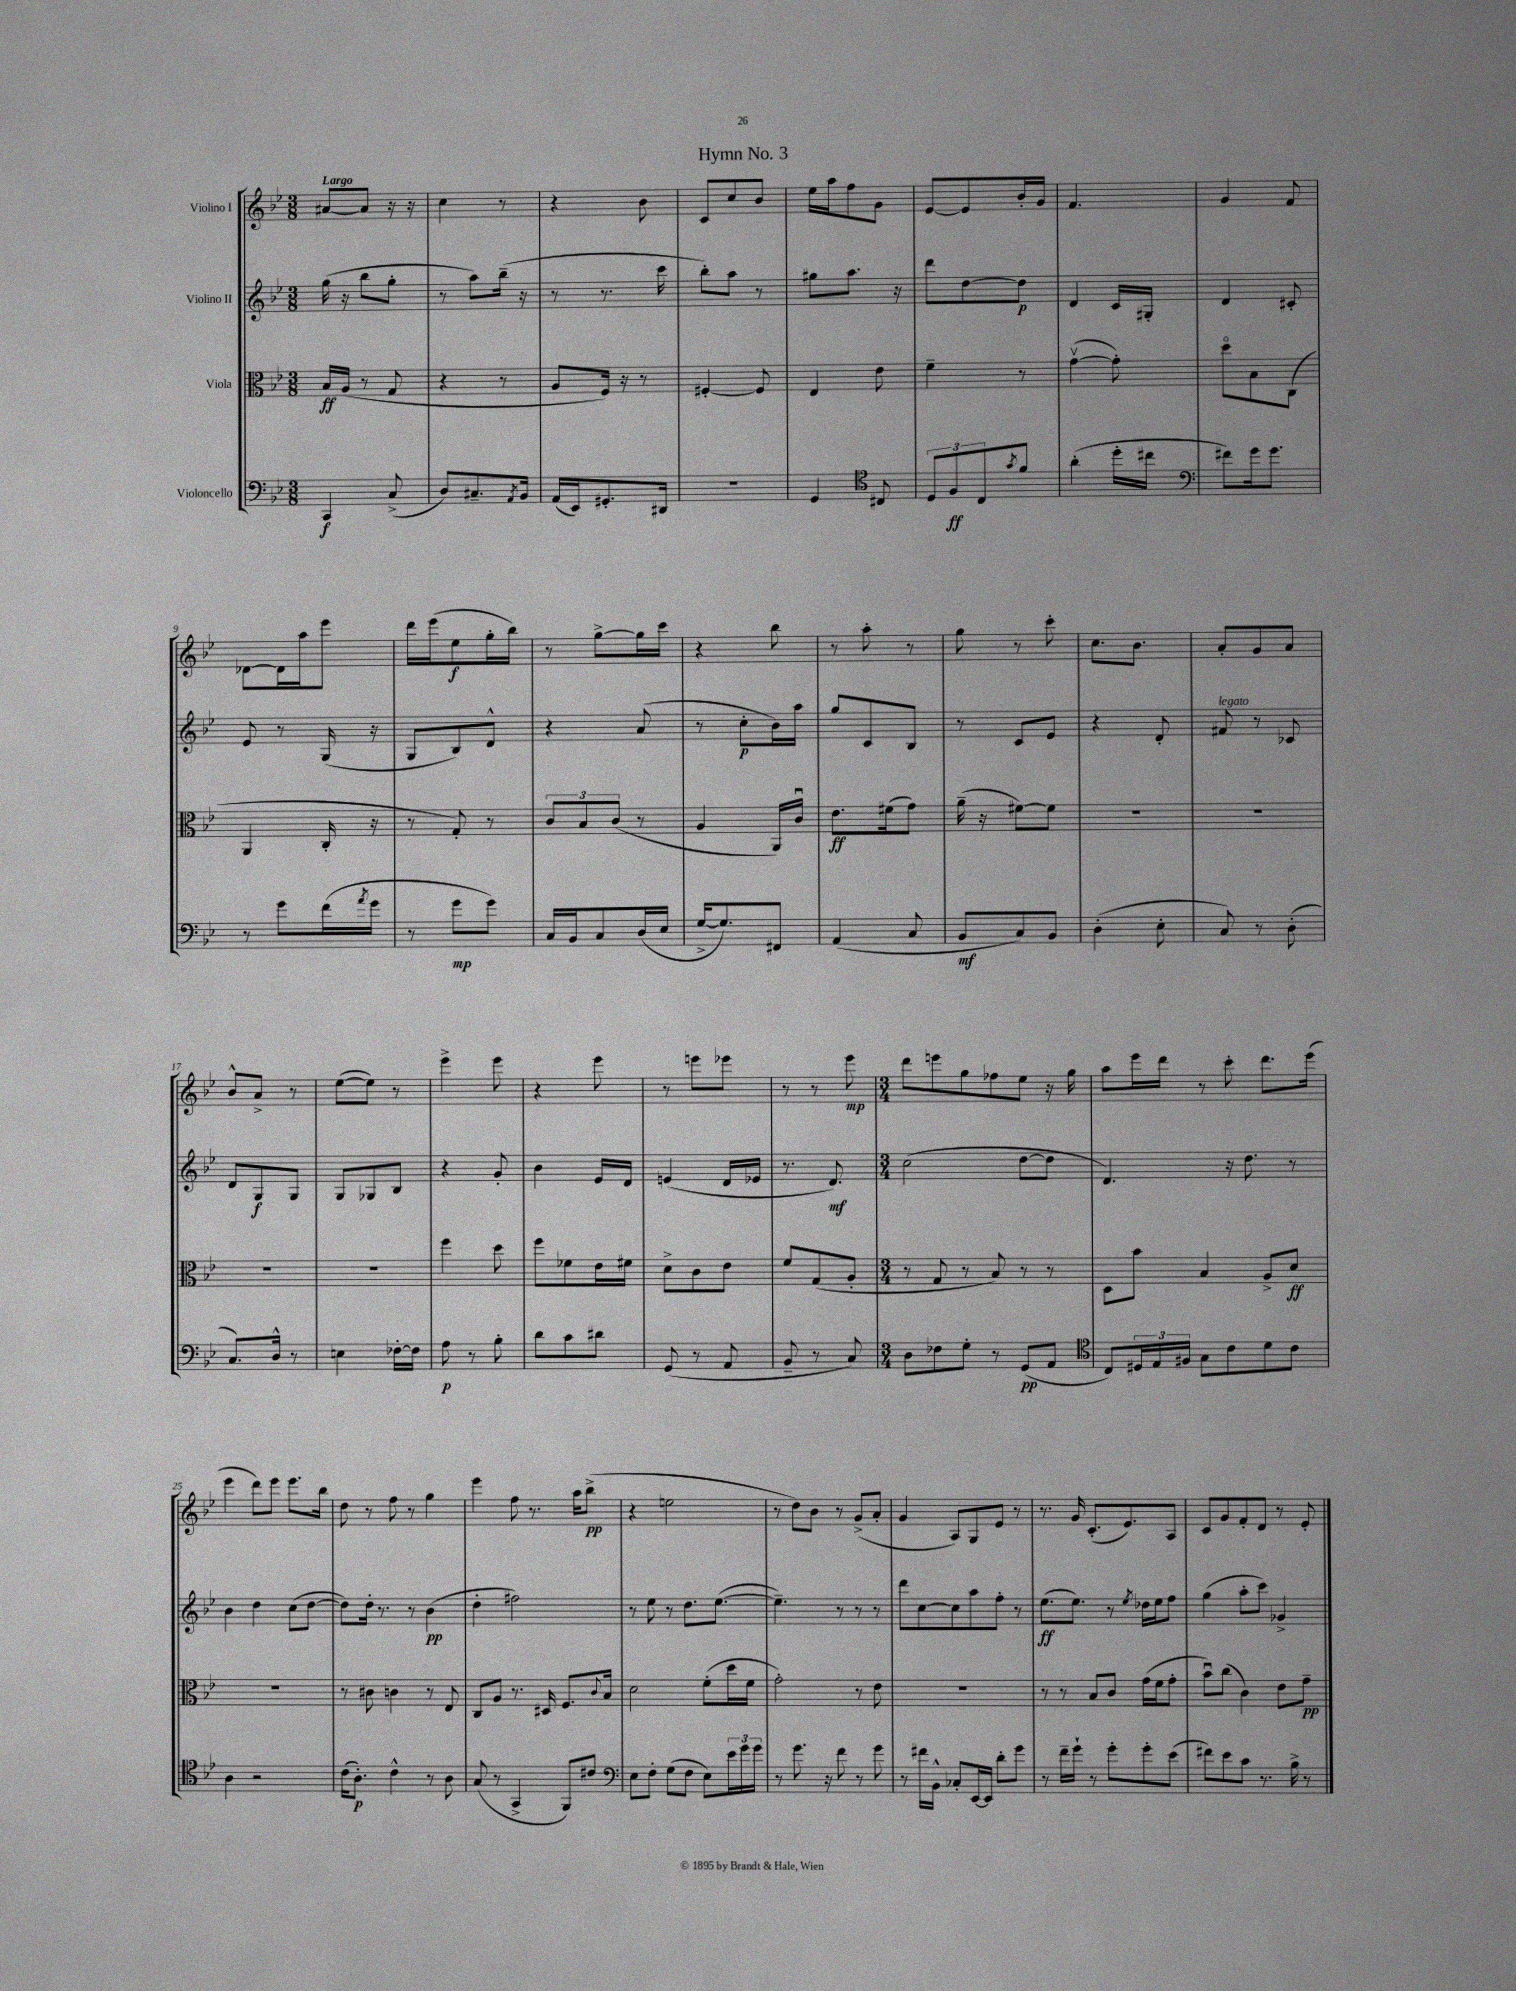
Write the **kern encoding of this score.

**kern	**kern	**kern	**kern
*staff4	*staff3	*staff2	*staff1
*clefF4	*clefC3	*clefG2	*clefG2
*k[b-e-]	*k[b-e-]	*k[b-e-]	*k[b-e-]
*M3/8	*M3/8	*M3/8	*M3/8
4CC	16B-	(16gg	[8a#
.	(16A	16r	.
.	8r	8bb-	8a#]
(8C^	8G	8gg'	16r
.	.	.	16r
=	=	=	=
8D)	4r	8r	4cc
8.C#~	.	8aa)	.
.	8r	(16bb-~	8r
8qAA	.	.	.
16BB-	.	16r	.
=	=	=	=
(16AA	8A	8r	4r
16EE-)	.	.	.
8.GG#'	16F)	8.r	.
.	16r	.	.
.	8r	.	8b-
16DD#	.	16ccc	.
=	=	=	=
4.r	[4F#'	8bb-')	8c
.	.	8aa	8cc
.	8F#]	8r	8b-
=	=	=	=
4GG	4E-	8gg#	16ee-
.	.	.	16aa
.	.	8.aa	8ff
*clefC4	*	*	*
8C#	8e-	.	8g
.	.	16r	.
=	=	=	=
12D	4f~	8ddd	[8e-
12F	.	.	.
.	.	[8dd	8e-]
12C	.	.	.
8qg	.	.	.
8f	8r	8dd]	16b-'
.	.	.	16g
=	=	=	=
(4a'	([4gv	4d	4.f
16dd'	8g'])	16c	.
16cc#	.	16G#'	.
=	=	=	=
*clefF4	*	*	*
8f#)	8ddo	4d	4g
16g	8B-	.	.
8.g	.	.	.
.	(8C	8c#'	8f
=	=	=	=
8r	4AA	8e-	[8d-
8g	.	8r	16d-]
.	.	.	16aa
(16f	16C'	(16G	8eee-
8qa	.	.	.
16g	16r	16r	.
=	=	=	=
8r	8r	8G	16ddd
.	.	.	(16eee-
8g	8G')	8B-)	8ee-
8g)	8r	8d^^	16gg'
.	.	.	16bb-)
=	=	=	=
16C	12c	4r	8r
16BB-	.	.	.
.	12B-	.	.
8C	.	.	[8gg^
.	(12c	.	.
(16D	8r	(8a	16gg]
16E-	.	.	16ccc
=	=	=	=
[16G^	4A	8r	4r
8.G])	.	.	.
.	.	8cc'	.
8FF#	16AA)	16b-)	8bb-
.	16cu	16aa	.
=	=	=	=
(4AA	8.e-	8gg	8r
.	.	8c	8aa'
.	(16f#	.	.
8C	8g)	8B-	8r
=	=	=	=
8BB-	(16a~	8r	8gg
.	16r	.	.
8C)	[8f#)	8c	8r
8BB-	8f#]	8e-	8ccc'
=	=	=	=
(4D'	4.r	4r	8.cc
.	.	.	8.b-
8E-'	.	8d'	.
=	=	=	=
8C)	4.r	8f#	8a'
8r	.	8r	8g
(8D'	.	8c-	8a
=	=	=	=
8.C)	4.r	8d	8b-^^
.	.	8G	8a^
16D^^	.	.	.
8r	.	8G	8r
=	=	=	=
4E	4.r	8G	([8ee-
.	.	8G-	8ee-])
[16F-'	.	8B-	8r
16F-]	.	.	.
=	=	=	=
8A	4ff	4r	4eee-^
8r	.	.	.
8B-'	8dd	8g'	8eee-
=	=	=	=
8d	8ff	4b-	4r
8c	8f-	.	.
8d#	16e-	16e-	8eee-
.	16f#	16d	.
=	=	=	=
(8GG	8d^	(4e	8r
8r	8c	.	8eee
8AA	8e-	16d	8eee-
.	.	16e-	.
=	=	=	=
8BB-~	8f	8.r	8r
8r	(8G	.	8r
.	.	8.d)	.
8C)	8A'	.	8eee-
=	=	=	=
*M3/4	*M3/4	*M3/4	*M3/4
8D	8r	(2cc	8ddd
8F-	8G	.	8eee
8G'	8r	.	8gg
8r	8B-)	.	8ff-
(8GG	8r	[8dd	8ee-
8AA	8r	8dd]	16r
.	.	.	16gg
=	=	=	=
*clefC4	*	*	*
8C)	8D	4.d)	8aa
24D#	8b-	.	16eee-
24E-	.	.	.
.	.	.	16ddd
24F#	.	.	.
8G	4B-	.	8r
8c	.	16r	8ccc'
.	.	8.dd	.
8d	8A^	.	8.ddd
8c	8d	8r	.
.	.	.	(16eee-
=	=	=	=
4A	2.r	4b-	4eee-
2r	.	4dd	8ddd)
.	.	.	8eee-
.	.	(8cc	8.eee-
.	.	[8dd	.
.	.	.	16bb-
=	=	=	=
(16c	8r	8dd])	8dd
8.A')	.	.	.
.	8c#	16dd'	8r
.	.	8.r	.
4c^^	4c	.	8ff
.	.	8r	8r
8r	8r	(4b-	4gg
8A	8E-	.	.
=	=	=	=
(8G	8C	4dd'	4eee-
8r	8A	.	.
4GG^	8.r	2ff#)	8ff
.	.	.	8.r
.	16D#	.	.
8FF)	8.F	.	.
.	.	.	16aa
8c#	.	.	(8bb-^
.	8qqc	.	.
.	16B-	.	.
=	=	=	=
*clefF4	*	*	*
8E-	2d	8r	4r
8F'	.	8ee-	.
(8G	.	8r	2ee
8F	.	8.dd	.
8E-)	(8f'	.	.
.	.	([8.ee-	.
24e-	16dd	.	.
24g	.	.	.
.	16f	.	.
24g	.	.	.
=	=	=	=
8r	2g')	4.ee-~])	8r
8.g	.	.	8dd)
.	.	.	8b-
16r	.	.	.
8f	.	8r	8r
8r	8r	8r	(8g^
8g	8e-	8r	8a'
=	=	=	=
8r	2.r	8ddd	4g
16f#	.	[8cc	.
16BB-^^	.	.	.
8C-'	.	8cc]	8A)
[16EE-	.	8aa	8G
16EE-]	.	.	.
8d'	.	8ff'	8e-
8g	.	8r	8r
=	=	=	=
8r	8r	(8.ee-	8.r
16f~	8r	.	.
16g`	.	8.ee-)	16g
8r	8B-	.	(8.c'
8g'	8c	8r	.
.	.	.	8.e-)
.	.	8qee-	.
8g'	(16g	16dd-	.
.	16f	16ee-	.
(8e-	8g'	8ff	8A
=	=	=	=
8f#)	8b-u)	(4gg	8c
8e-	(8cc	.	8g
8c	4c)	8aa'	8f'
8.r	.	8ccc)	8d
.	8e-	4g-^	8r
16B-^	.	.	.
8r	8g~	.	8e-'
==	==	==	==
*-	*-	*-	*-
